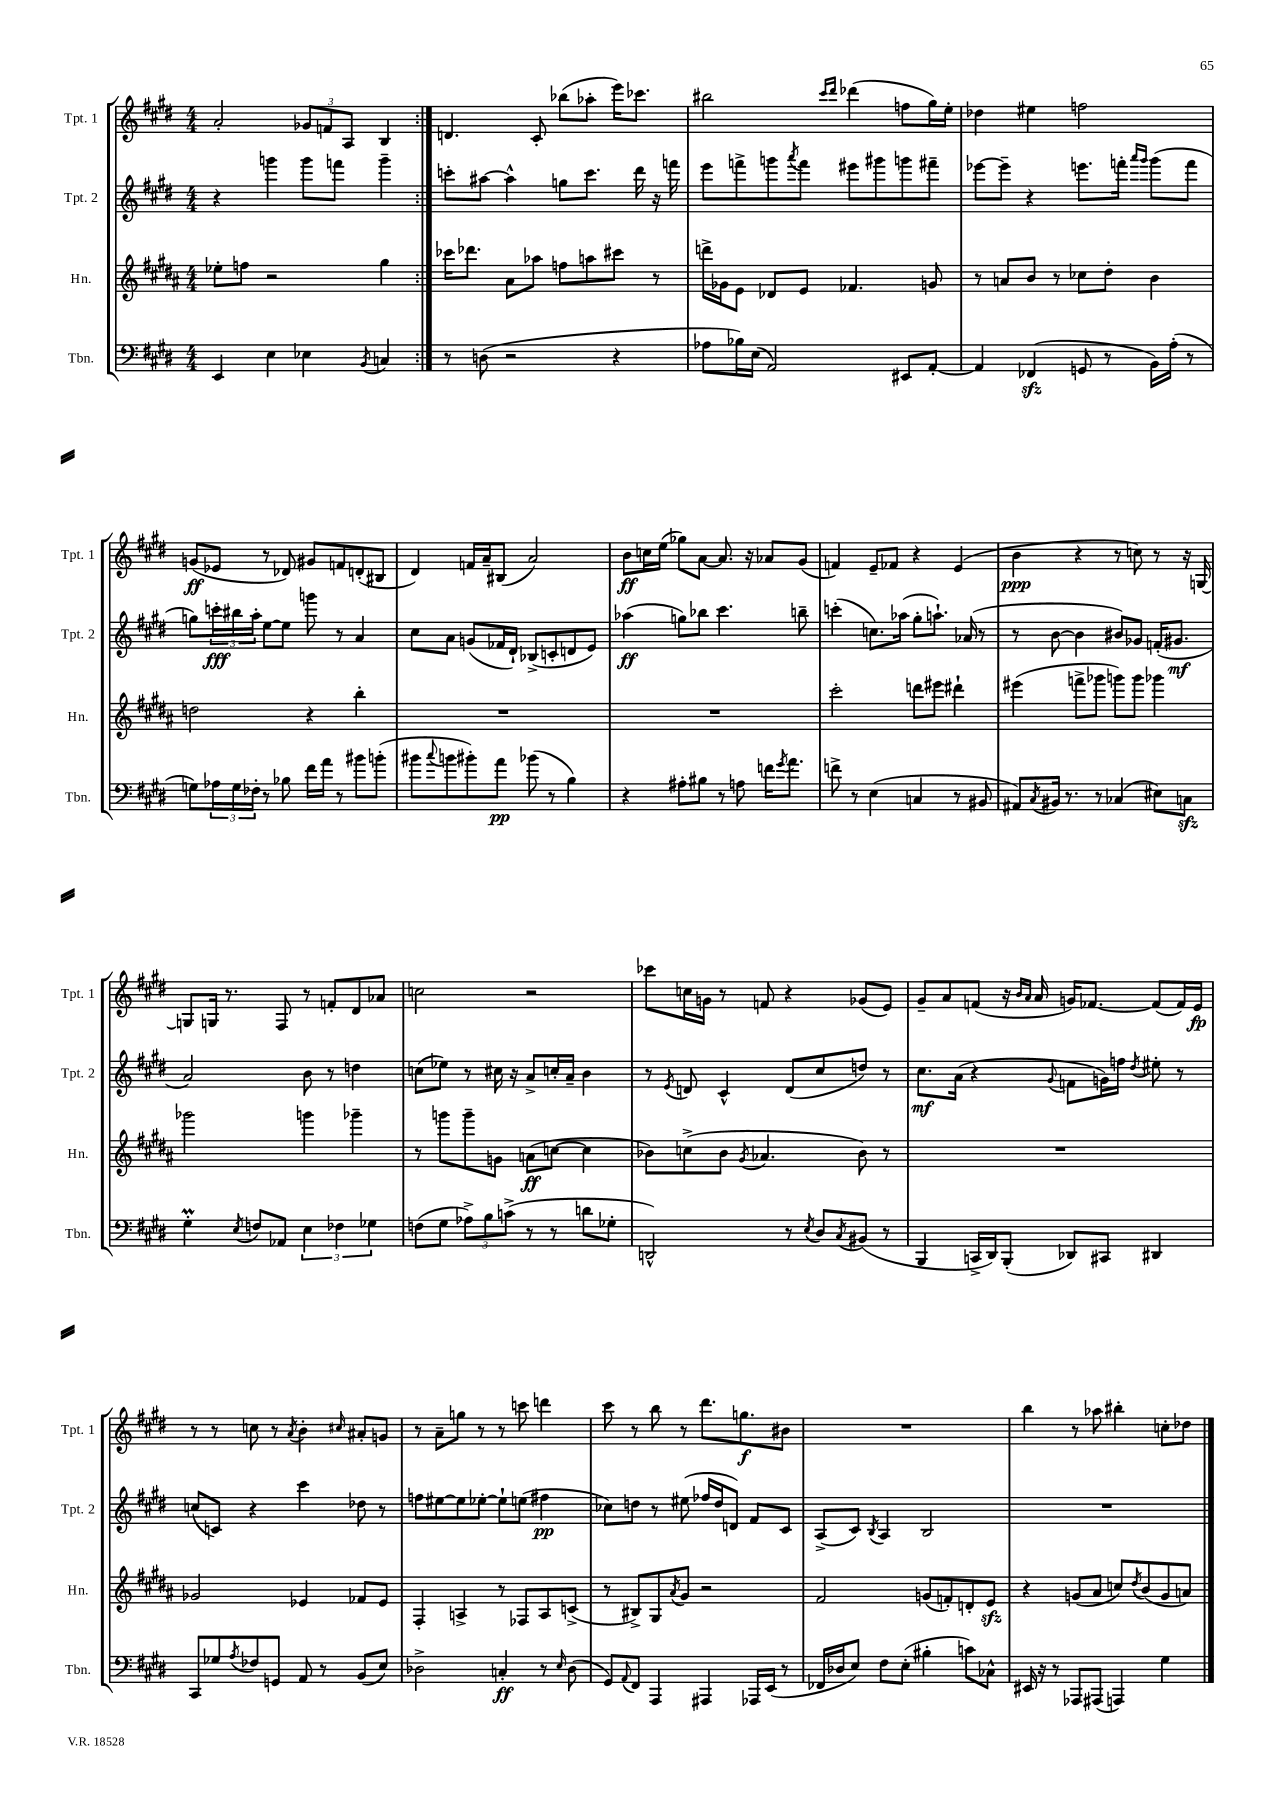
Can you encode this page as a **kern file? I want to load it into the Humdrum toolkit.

**kern	**dynam	**kern	**dynam	**kern	**dynam	**kern	**dynam
*part4	*part4	*part3	*part3	*part2	*part2	*part1	*part1
*staff4	*staff4	*staff3	*staff3	*staff2	*staff2	*staff1	*staff1
*I"Tbn.	*	*I"Hn.	*	*I"Tpt. 2	*	*I"Tpt. 1	*
*I'Tbn.	*	*I'Hn.	*	*I'Tpt. 2	*	*I'Tpt. 1	*
*clefF4	*	*clefG2	*	*clefG2	*	*clefG2	*
*k[f#c#g#d#]	*	*k[f#c#g#d#a#]	*	*k[f#c#g#d#]	*	*k[f#c#g#d#]	*
*M4/4	*	*M4/4	*	*M4/4	*	*M4/4	*
=2	=2	=2	=2	=2	=2	=2	=2
4EE/	.	8ee-X'\L	.	4r	.	2a'/	.
.	.	8ffn\J	.	.	.	.	.
4E\	.	2r	.	4gggn\	.	.	.
4E-X\	.	.	.	8ggg\L	.	12g-X/L	.
.	.	.	.	.	.	12fn/	.
.	.	.	.	8fffn\J	.	.	.
.	.	.	.	.	.	12A/J	.
8qBB/	.	.	.	.	.	.	.
4Cn/	.	4gg#\	.	4ggg~\	.	4B/	.
=3:|!	=3:|!	=3:|!	=3:|!	=3:|!	=3:|!	=3:|!	=3:|!
8r	.	16ccc-X\KL	.	8cccn'\L	.	4.dn/	.
.	.	8.ddd-X\J	.	.	.	.	.
(8Dn\	.	.	.	[8aa#X\J	.	.	.
2r	.	8a#\L	.	4aa#^^\]	.	.	.
.	.	8aa-X\J	.	.	.	8c#'/	.
.	.	8ffn\L	.	8ggn\L	.	(8bb-X\L	.
.	.	8aan\	.	8.ccc\J	.	8aa-X'\J	.
4r	.	8ccc#X\J	.	.	.	16eee\KL)	.
.	.	.	.	16ddd#\	.	8.ccc-X\J	.
.	.	8r	.	16r	.	.	.
.	.	.	.	16fffn\	.	.	.
=4	=4	=4	=4	=4	=4	=4	=4
8A-X\L	.	16dddn^\LL	.	8eee\L	.	2bb#X\	.
.	.	16g-X\J	.	.	.	.	.
16B-X\L)	.	8e\J	.	8fffn^\	.	.	.
(16E\JJ	.	.	.	.	.	.	.
2AA/)	.	8d-X/L	.	8gggn\	.	.	.
.	.	.	.	8qaaa/	.	.	.
.	.	8e/J	.	8fff\J	.	.	.
.	.	.	.	.	.	16qqccc#/LL	.
.	.	.	.	.	.	16qqddd#/JJ	.
.	.	4.f-X/	.	8eee#X\L	.	(4ddd-X\	.
.	.	.	.	8ggg#X\	.	.	.
8EE#X/L	.	.	.	8gggn\	.	8ffn\L	.
[8AA'/J	.	8gn/	.	8fff#X~\J	.	16gg#\L)	.
.	.	.	.	.	.	16ee'\JJ	.
=5	=5	=5	=5	=5	=5	=5	=5
4AA/]	.	8r	.	[8eee-X\L	.	4dd-X\	.
.	.	8an/L	.	8eee-~\J]	.	.	.
(4FF-Xzz/	.	8b/J	.	4r	.	4ee#X\	.
.	.	8r	.	.	.	.	.
8GGn/	.	8cc-X\L	.	8.eeen\L	.	2ffn\	.
8r	.	8dd#'\J	.	.	.	.	.
.	.	.	.	16fffn'\Jk	.	.	.
.	.	.	.	16qqaaa/LL	.	.	.
.	.	.	.	16qqggg#/JJ	.	.	.
16BB\LL)	.	4b\	.	(8ggg#\L	.	.	.
(16A'\JJ	.	.	.	.	.	.	.
8r	.	.	.	8fff\J	.	.	.
!!LO:LB:g=z
=6	=6	=6	=6	=6	=6	=6	=6
8Gn\L)	.	2ddn\	.	8ggn\L)	.	(8gn/L	ff
24A-X\L	.	.	.	24cccn'\L	fff	8e-X/J	.
24G\	.	.	.	24bb#X\	.	.	.
24F-X'\JJ	.	.	.	24aa'\JJ	.	.	.
8r	.	.	.	[8ee\L	.	8r	.
8B-X\	.	.	.	8ee\J]	.	8d-X/)	.
16f#\LL	.	4r	.	8gggn\	.	8g#X/L	.
16a\JJ	.	.	.	.	.	.	.
8r	.	.	.	8r	.	8fn/	.
8b#X\L	.	4bb'\	.	4a/	.	(8dn'/	.
(8bn'\J	.	.	.	.	.	8B#X/J	.
=7	=7	=7	=7	=7	=7	=7	=7
8b#X\L	.	1r	.	8cc#\L	.	4d#/)	.
8qqcc#/	.	.	.	.	.	.	.
8bn\	.	.	.	8a\J	.	.	.
8b#X'\)	.	.	.	(8gn/L	.	16fn/LL	.
.	.	.	.	.	.	16a~/J	.
8a\J	pp	.	.	16f-X/L	.	(8B#X/J	.
.	.	.	.	16d#`/JJ)	.	.	.
(8b-X\	.	.	.	(8B-X^/L	.	2a/)	.
8r	.	.	.	8cn'/	.	.	.
4B\)	.	.	.	8dn/	.	.	.
.	.	.	.	8e/J)	.	.	.
=8	=8	=8	=8	=8	=8	=8	=8
4r	.	1r	.	(4aa-X\	ff	8b\L	ff
.	.	.	.	.	.	16ccn\L	.
.	.	.	.	.	.	(16ee\JJ	.
8A#X'\L	.	.	.	8ggn\L)	.	8gg-X\L)	.
8B#X\J	.	.	.	8bb-X\J	.	[8a\J	.
8r	.	.	.	4.ccc#\	.	8.a/]	.
8An\	.	.	.	.	.	.	.
.	.	.	.	.	.	16r	.
16fn\KL	.	.	.	.	.	8a-X/L	.
8qg#/	.	.	.	.	.	.	.
8.a\J	.	.	.	.	.	.	.
.	.	.	.	8bbn~\	.	(8g#/J	.
=9	=9	=9	=9	=9	=9	=9	=9
8fn^\	.	2ccc#'\	.	(4cccn'\	.	4fn/)	.
8r	.	.	.	.	.	.	.
(4E\	.	.	.	8.ccn\L)	.	8e~/L	.
.	.	.	.	.	.	8f-X/J	.
.	.	.	.	(16aa-X\Jk	.	.	.
4Cn/	.	8dddn\L	.	8gg#'\L	.	4r	.
.	.	8eee#X\J	.	8.aan`\J)	.	.	.
8r	.	4ddd#X`\	.	.	.	(4e/	.
.	.	.	.	(16a-X/	.	.	.
8BB#X/	.	.	.	8r	.	.	.
=10	=10	=10	=10	=10	=10	=10	=10
8AA#X/L)	.	(4eee#X\	.	8r	.	4b\	ppp
8qC#/	.	.	.	.	.	.	.
16BB#X/Jk	.	.	.	[8b\	.	.	.
8.r	.	.	.	.	.	.	.
.	.	8fffn^\L	.	4b\]	.	4r	.
8r	.	8ggg-X\J	.	.	.	.	.
(4C-X/	.	8gggn\L)	.	8b#X/L)	.	8r	.
.	.	8ggg\J	.	8g-X/J	.	8ccn\)	.
8E#X\L)	.	4ggg-X\	.	(16fn'/KL	.	8r	.
.	.	.	.	8.g#X/J	mf	.	.
8Cnzz\J	.	.	.	.	.	16r	.
.	.	.	.	.	.	[16Gn/	.
!!LO:LB:g=z
=11	=11	=11	=11	=11	=11	=11	=11
4G#m'\	.	2ggg-X\	.	2a/)	.	8Gn/L]	.
.	.	.	.	.	.	16Gn/Jk	.
.	.	.	.	.	.	8.r	.
8qE/	.	.	.	.	.	.	.
8Fn/L	.	.	.	.	.	.	.
8AA-X/J	.	.	.	.	.	8F#/	.
6E\	.	4gggn\	.	8b\	.	8r	.
.	.	.	.	8r	.	8fn'/L	.
6F-X\	.	.	.	.	.	.	.
.	.	4ggg-X~\	.	4ddn\	.	8d#/	.
6G-X\	.	.	.	.	.	.	.
.	.	.	.	.	.	8a-X/J	.
=12	=12	=12	=12	=12	=12	=12	=12
(8Fn\L	.	8r	.	(8ccn\L	.	2ccn\	.
8G#\J	.	8gggn\L	.	8ee-X\J)	.	.	.
12A-X^\L)	.	8ggg~\	.	8r	.	.	.
12B\	.	.	.	.	.	.	.
.	.	8gn\J	.	16cc#X\	.	.	.
(12cn^\J	.	.	.	.	.	.	.
.	.	.	.	16r	.	.	.
8r	.	(8an\L	ff	8a^/L	.	2r	.
8r	.	[8ccn\J	.	16ccn'/L	.	.	.
.	.	.	.	16a~/JJ	.	.	.
8dn\L	.	4cc\]	.	4b\	.	.	.
8G-X'\J	.	.	.	.	.	.	.
=13	=13	=13	=13	=13	=13	=13	=13
2DDn^^/)	.	8b-X\L)	.	8r	.	8ccc-X\L	.
.	.	.	.	8qe/	.	.	.
.	.	(8ccn^\	.	8dn/	.	16ccn\L	.
.	.	.	.	.	.	16gn\JJ	.
.	.	8b-\J	.	4c#^^/	.	8r	.
.	.	8qg#/	.	.	.	.	.
.	.	4.a-X/	.	.	.	8fn/	.
8r	.	.	.	(8d/L	.	4r	.
8qE/	.	.	.	.	.	.	.
8D#/L	.	.	.	8cc#/	.	.	.
8qC#/	.	.	.	.	.	.	.
(8BB#X/J	.	8b-\)	.	8ddn/J)	.	(8g-X/L	.
8r	.	8r	.	8r	.	8e/J)	.
=14	=14	=14	=14	=14	=14	=14	=14
4BBB/	.	1r	.	8.cc#\L	mf	8g#~/L	.
.	.	.	.	.	.	8a/	.
.	.	.	.	(16a\Jk	.	.	.
16CCn^/LL	.	.	.	4r	.	(8fn/J	.
16DD#/J)	.	.	.	.	.	.	.
(8BBB'/J	.	.	.	.	.	16r	.
.	.	.	.	.	.	16qqb/LL	.
.	.	.	.	.	.	16qqa/JJ	.
.	.	.	.	.	.	16a/	.
.	.	.	.	8qqg#/	.	.	.
8DD-X/L)	.	.	.	8fn\L	.	16gn/KL)	.
.	.	.	.	.	.	[8.f-X/J	.
8CC#X/J	.	.	.	16gn\L)	.	.	.
.	.	.	.	16ffn\JJ	.	.	.
.	.	.	.	8qdd#/	.	.	.
4DD#X/	.	.	.	8ee#X'\	.	(8f-/L]	.
.	.	.	.	8r	.	16f-/L)	.
.	.	.	.	.	.	16e/JJ	fp
!!LO:LB:g=z
=15	=15	=15	=15	=15	=15	=15	=15
8CC#/L	.	2g-X/	.	(8ccn/L	.	8r	.
8G-X/	.	.	.	8cn/J)	.	8r	.
8qA/	.	.	.	.	.	.	.
8F-X/	.	.	.	4r	.	8ccn\	.
8GGn/J	.	.	.	.	.	8r	.
.	.	.	.	.	.	8qa/	.
8AA/	.	4e-X/	.	4ccc#\	.	4b'\	.
8r	.	.	.	.	.	.	.
.	.	.	.	.	.	16qqcc#X/	.
(8BB/L	.	8f-X/L	.	8dd-X\	.	8a#X'/L	.
8E/J)	.	8e-/J	.	8r	.	8gn/J	.
=16	=16	=16	=16	=16	=16	=16	=16
2D-X^\	.	4F#'/	.	8ffn\L	.	8r	.
.	.	.	.	[8ee#X\	.	8a~\L	.
.	.	4An^/	.	8ee#\]	.	8ggn\J	.
.	.	.	.	[8ee-X'\J	.	8r	.
4Cn'/	ff	8r	.	8ee-`\L]	.	8r	.
.	.	8F-X/L	.	(8een\J	.	8cccn\	.
8r	.	8A/	.	4ff#X\	pp	4dddn\	.
16qqE/	.	.	.	.	.	.	.
(8D-\	.	(8cn^/J	.	.	.	.	.
=17	=17	=17	=17	=17	=17	=17	=17
8GG#/L)	.	8r	.	8cc-X\L)	.	8ccc#\	.
8qqAA/	.	.	.	.	.	.	.
8FF#/J	.	8B#X^/L)	.	8ddn\J	.	8r	.
4AAA/	.	8G#/	.	8r	.	8bb\	.
.	.	8qa#/	.	.	.	.	.
.	.	8g#/J	.	(8ee#X\	.	8r	.
4AAA#X/	.	2r	.	16ff-X/LL	.	8.ddd#\L	.
.	.	.	.	16dd/J	.	.	.
.	.	.	.	8dn/J)	.	.	.
.	.	.	.	.	.	8.ggn\	f
16AAA-X/LL	.	.	.	8f#/L	.	.	.
(16EE/JJ	.	.	.	.	.	.	.
8r	.	.	.	8c#/J	.	8b#X\J	.
=18	=18	=18	=18	=18	=18	=18	=18
16FF-X/LL	.	2f#/	.	(8A^/L	.	1r	.
16D-X/J	.	.	.	.	.	.	.
8E/J)	.	.	.	8c#/J)	.	.	.
.	.	.	.	8qB/	.	.	.
8F#\L	.	.	.	4A/	.	.	.
(8E'\J	.	.	.	.	.	.	.
4B#X'\	.	(8gn/L	.	2B/	.	.	.
.	.	8fn'/)	.	.	.	.	.
8cn\L)	.	8dn'/	.	.	.	.	.
8C-X^^\J	.	8ezz/J	.	.	.	.	.
=19	=19	=19	=19	=19	=19	=19	=19
16EE#X/	.	4r	.	1r	.	4bb\	.
16r	.	.	.	.	.	.	.
8r	.	.	.	.	.	.	.
8AAA-X/L	.	(8gn/L	.	.	.	8r	.
(8AAA#X/J	.	8a#/J	.	.	.	8aa-X\	.
4AAAn/)	.	8ccn/L)	.	.	.	4bb#X'\	.
.	.	8qdd#/	.	.	.	.	.
.	.	(8b/	.	.	.	.	.
4G#\	.	8g/	.	.	.	8ccn'\L	.
.	.	8an/J)	.	.	.	8dd-X\J	.
==	==	==	==	==	==	==	==
*-	*-	*-	*-	*-	*-	*-	*-
